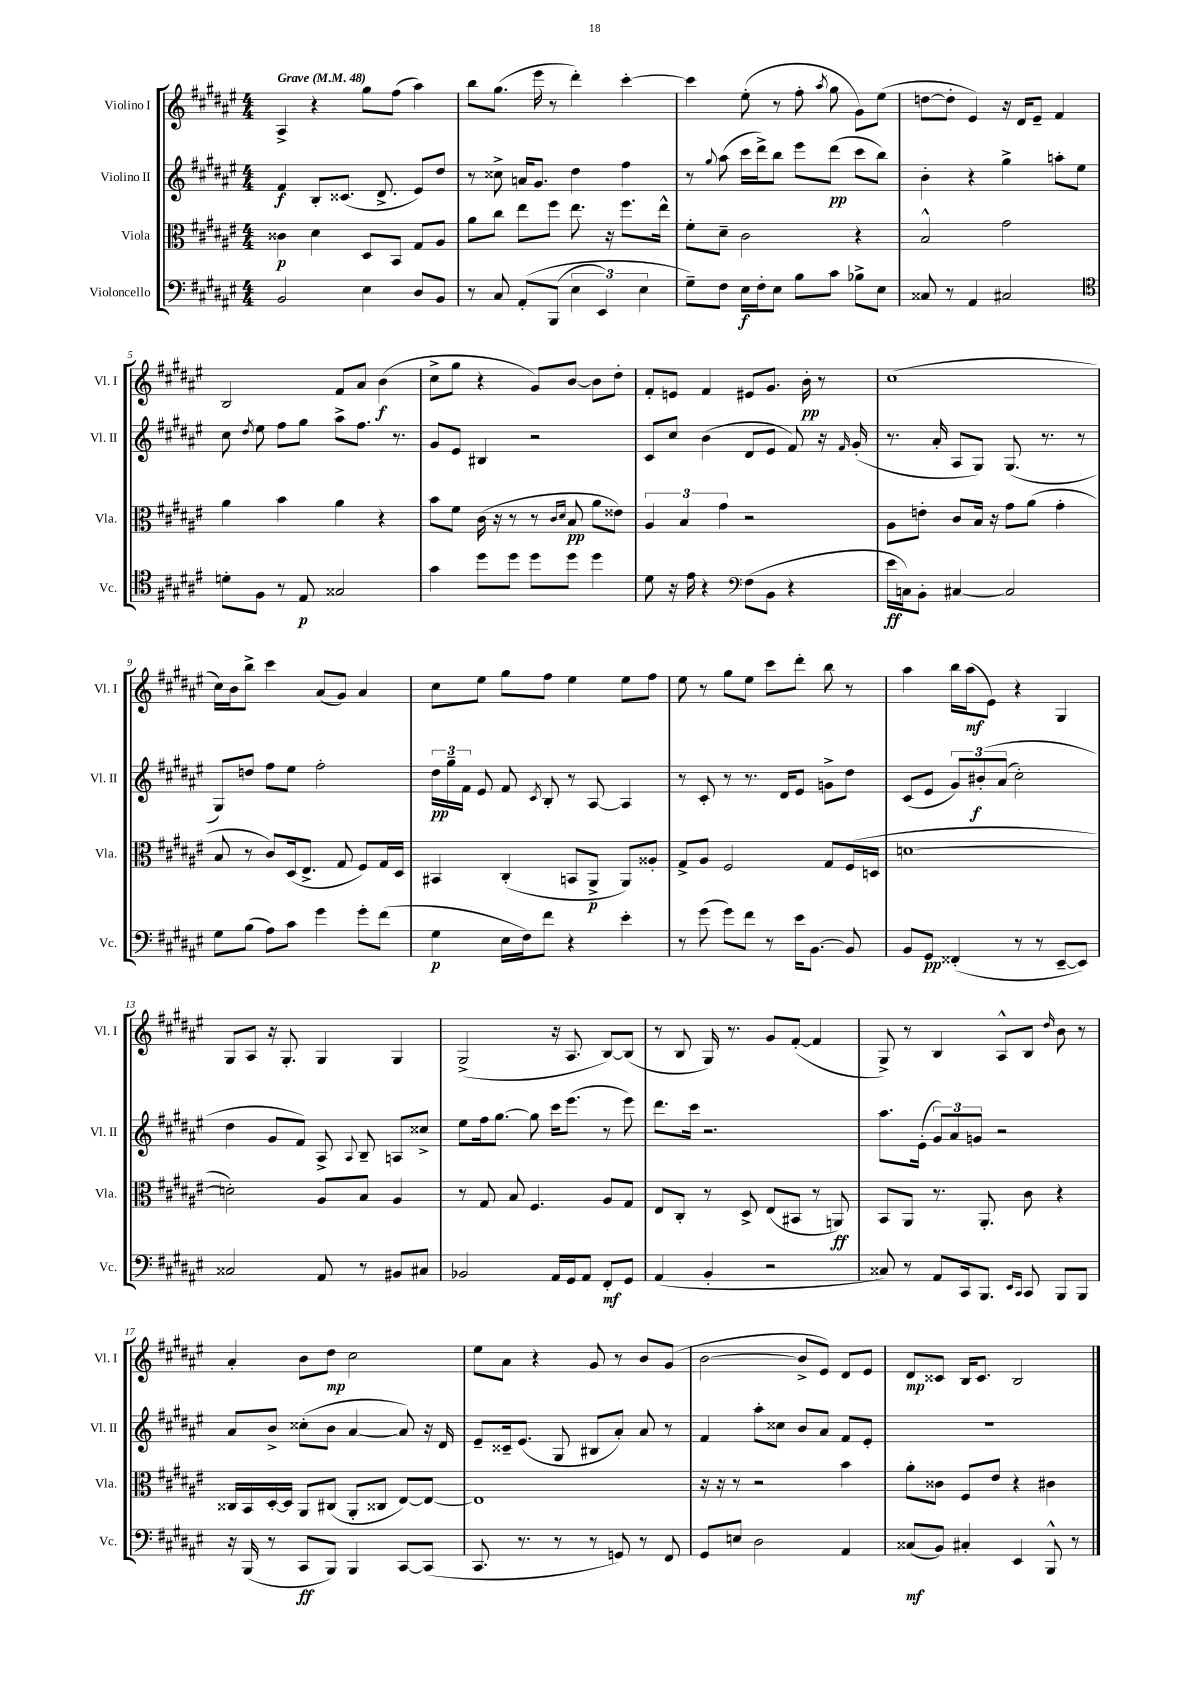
<<
\new StaffGroup <<
\new Staff = "s0" \with { instrumentName = "Violino I" shortInstrumentName = "Vl. I" } {
    \clef treble \key fis \major \numericTimeSignature \time 4/4 \tempo "Grave" 4 = 48
    \autoBeamOff ais4-> r4 gis''8[ fis''8]( ais''4) |
    b''8[ gis''8.]( eis'''16 r8 dis'''4-.) cis'''4~-. |
    cis'''4 eis''8-.( r8 fis''8-. \acciaccatura { ais''8 } gis''8 gis'8[) eis''8]( |
    d''8[~ d''8]-. eis'4) r16 dis'16[ eis'8]-- fis'4 |
    b2 fis'8[ ais'8] b'4\f( |
    cis''8[-> gis''8] r4 gis'8[) b'8]~ b'8[ dis''8]-. |
    fis'8[-. e'8] fis'4 eis'8[ gis'8.] b'16-.\pp r8 |
    cis''1( |
    cis''16[) b'16 b''8]-> cis'''4 ais'8[( gis'8]) ais'4 |
    cis''8[ eis''8] gis''8[ fis''8] eis''4 eis''8[ fis''8] |
    eis''8 r8 gis''8[ eis''8] cis'''8[ dis'''8]-. b''8 r8 |
    ais''4 b''16[ ais''16\mf( eis'8]) r4 gis4 |
    gis8[ ais8] r16 gis8.-. gis4 gis4 |
    gis2->( r16 ais8. b8[~) b8]( |
    r8 b8 gis16) r8. gis'8[ fis'8]~-.( fis'4 |
    gis8->) r8 b4 ais8[-^ b8] \grace { dis''16 } b'8 r8 |
    ais'4-. b'8[ dis''8]\mp cis''2 |
    eis''8[ ais'8] r4 gis'8 r8 b'8[ gis'8]( |
    b'2~ b'8[-> eis'8]) dis'8[ eis'8] |
    dis'8[\mp cisis'8] b16[ cisis'8.] b2 \bar "|." |
}
\new Staff = "s1" \with { instrumentName = "Violino II" shortInstrumentName = "Vl. II" } {
    \clef treble \key fis \major \numericTimeSignature \time 4/4
    \autoBeamOff fis'4\f b8[-. cisis'8.]( dis'8.-> eis'8[) dis''8] |
    r8 cisis''8-> a'16[ gis'8.] dis''4 fis''4 |
    r8 \appoggiatura { gis''8 } ais''8( cis'''16[ dis'''16->) b''8] eis'''8[ dis'''8]\pp( cis'''8[ b''8]) |
    b'4-. r4 gis''4-> a''8[-. eis''8] |
    cis''8 \acciaccatura { dis''8 } eis''8 fis''8[ gis''8] ais''8[-> fis''8.] r8. |
    gis'8[ eis'8] bis4 r2 |
    cis'8[ cis''8] b'4( dis'8[ eis'8] fis'8) r16 \grace { fis'16 } gis'16-.( |
    r8. ais'16-. ais8[ gis8]) gis8.( r8. r8 |
    gis8[) d''8] fis''8[ eis''8] fis''2-. |
    \tuplet 3/2 { dis''16[\pp gis''16-- fis'16] } eis'8 fis'8 \acciaccatura { cis'8 } b8-. r8 ais8~ ais4 |
    r8 cis'8-. r8 r8. dis'16[ eis'8] g'8[-> dis''8] |
    cis'8[( eis'8] \tuplet 3/2 { gis'8[) bis'8-.\f\( ais'8]( } cis''2-.) |
    dis''4 gis'8[ fis'8]\) ais8-> \appoggiatura { ais8 } b8-- a8[ cisis''8]-> |
    eis''8[ fis''16 gis''8.]~ gis''8 cis'''16[ eis'''8.]( r8 eis'''8) |
    dis'''8.[ cis'''16] r2. |
    ais''8.[ eis'16]-.( \tuplet 3/2 { gis'8[) ais'8 g'8] } r2 |
    ais'8[ b'8]-> cisis''8[-.( b'8] ais'4~ ais'8) r16 dis'16 |
    eis'8[-- cisis'16-- eis'8.]( gis8 bis8[ ais'8]-.) ais'8 r8 |
    fis'4 ais''8[-. cisis''8] b'8[ ais'8] fis'8[ eis'8]-. |
    R1 \bar "|." |
}
\new Staff = "s2" \with { instrumentName = "Viola" shortInstrumentName = "Vla." } {
    \clef alto \key fis \major \numericTimeSignature \time 4/4
    \autoBeamOff cisis'4\p dis'4 dis8[ b,8] gis8[ ais8] |
    ais'8[ cis''8] eis''8[ fis''8] eis''8. r16 fis''8.[ eis''16]-^ |
    fis'8[-. dis'8]-- cis'2 r4 |
    b2-^ gis'2 |
    ais'4 b'4 ais'4 r4 |
    b'8[ fis'8] cis'16( r16 r8 r8 \grace { cis'16[ dis'16] } b8\pp ais'8[ eisis'8]) |
    \tuplet 3/2 { ais4 b4 gis'4 } r2 |
    ais8[ e'8]-. cis'8[ b16] r16 gis'8[ ais'8]( gis'4-. |
    b8 r8 cis'8[) dis16( eis8.]-> gis8 fis8[) gis16 dis16] |
    bis,4 cis4-.( b,8[ ais,8]->\p ais,8[) aisis8]-. |
    gis8[-> ais8] fis2 gis8[ fis16( d16] |
    d'1~ |
    d'2-.) ais8[ b8] ais4 |
    r8 gis8 b8 fis4. ais8[ gis8] |
    eis8[ cis8]-. r8 dis8-> eis8[( bis,8] r8 a,8\ff) |
    b,8[ ais,8] r8. ais,8.-. cis'8 r4 |
    cisis16[ b,16 dis16~-. dis16] ais,8[ cis8]( ais,8[-. cisis8] eis8[~) eis8]~ |
    eis1 |
    r16 r16 r8 r2 b'4 |
    ais'8[-. cisis'8] fis8[ eis'8] r4 cis'4 \bar "|." |
}
\new Staff = "s3" \with { instrumentName = "Violoncello" shortInstrumentName = "Vc." } {
    \clef bass \key fis \major \numericTimeSignature \time 4/4
    \autoBeamOff b,2 eis4 dis8[ b,8] |
    r8 cis8 ais,8[-.\( b,,8]( \tuplet 3/2 { eis4 eis,4) eis4 } |
    gis8[--\) fis8] eis16[\f fis16-. eis8] b8[ cis'8] bes8[-> eis8] |
    cisis8 r8 ais,4 cis2 |
    \clef tenor d'8[-. fis8] r8 eis8\p gisis2 |
    gis'4 dis''8[ dis''8] dis''8[ dis''8] dis''4 |
    dis'8 r16 eis'16 r4 \clef bass fis8[( b,8] r4 |
    eis'16[\ff c16) b,8]-. cis4~ cis2 |
    gis8[ b8]( ais8[) cis'8] gis'4 gis'8[-. fis'8]( |
    gis4\p eis16[ fis16) fis'8] r4 eis'4-. |
    r8 gis'8( gis'8[) fis'8] r8 eis'16[ b,8.]~ b,8 |
    b,8[ gis,8]\pp fisis,4-.( r8 r8 eis,8[~-- eis,8]) |
    cisis2 ais,8 r8 bis,8[ cis8] |
    bes,2 ais,16[ gis,16 ais,8] fis,8[-.\mf gis,8] |
    ais,4( b,4-. r2 |
    cisis8) r8 ais,8[ cis,16 b,,8.] \grace { eis,16[ cis,16] } cis,8 b,,8[ b,,8] |
    r16 b,,16( r8 cis,8[\ff b,,8]) b,,4 cis,8[~ cis,8]( |
    cis,8. r8. r8 r8 g,8) r8 fis,8 |
    gis,8[ e8] dis2 ais,4 |
    cisis8[\mf( b,8]) cis4-. eis,4 b,,8-^ r8 \bar "|." |
}
>>
>>
